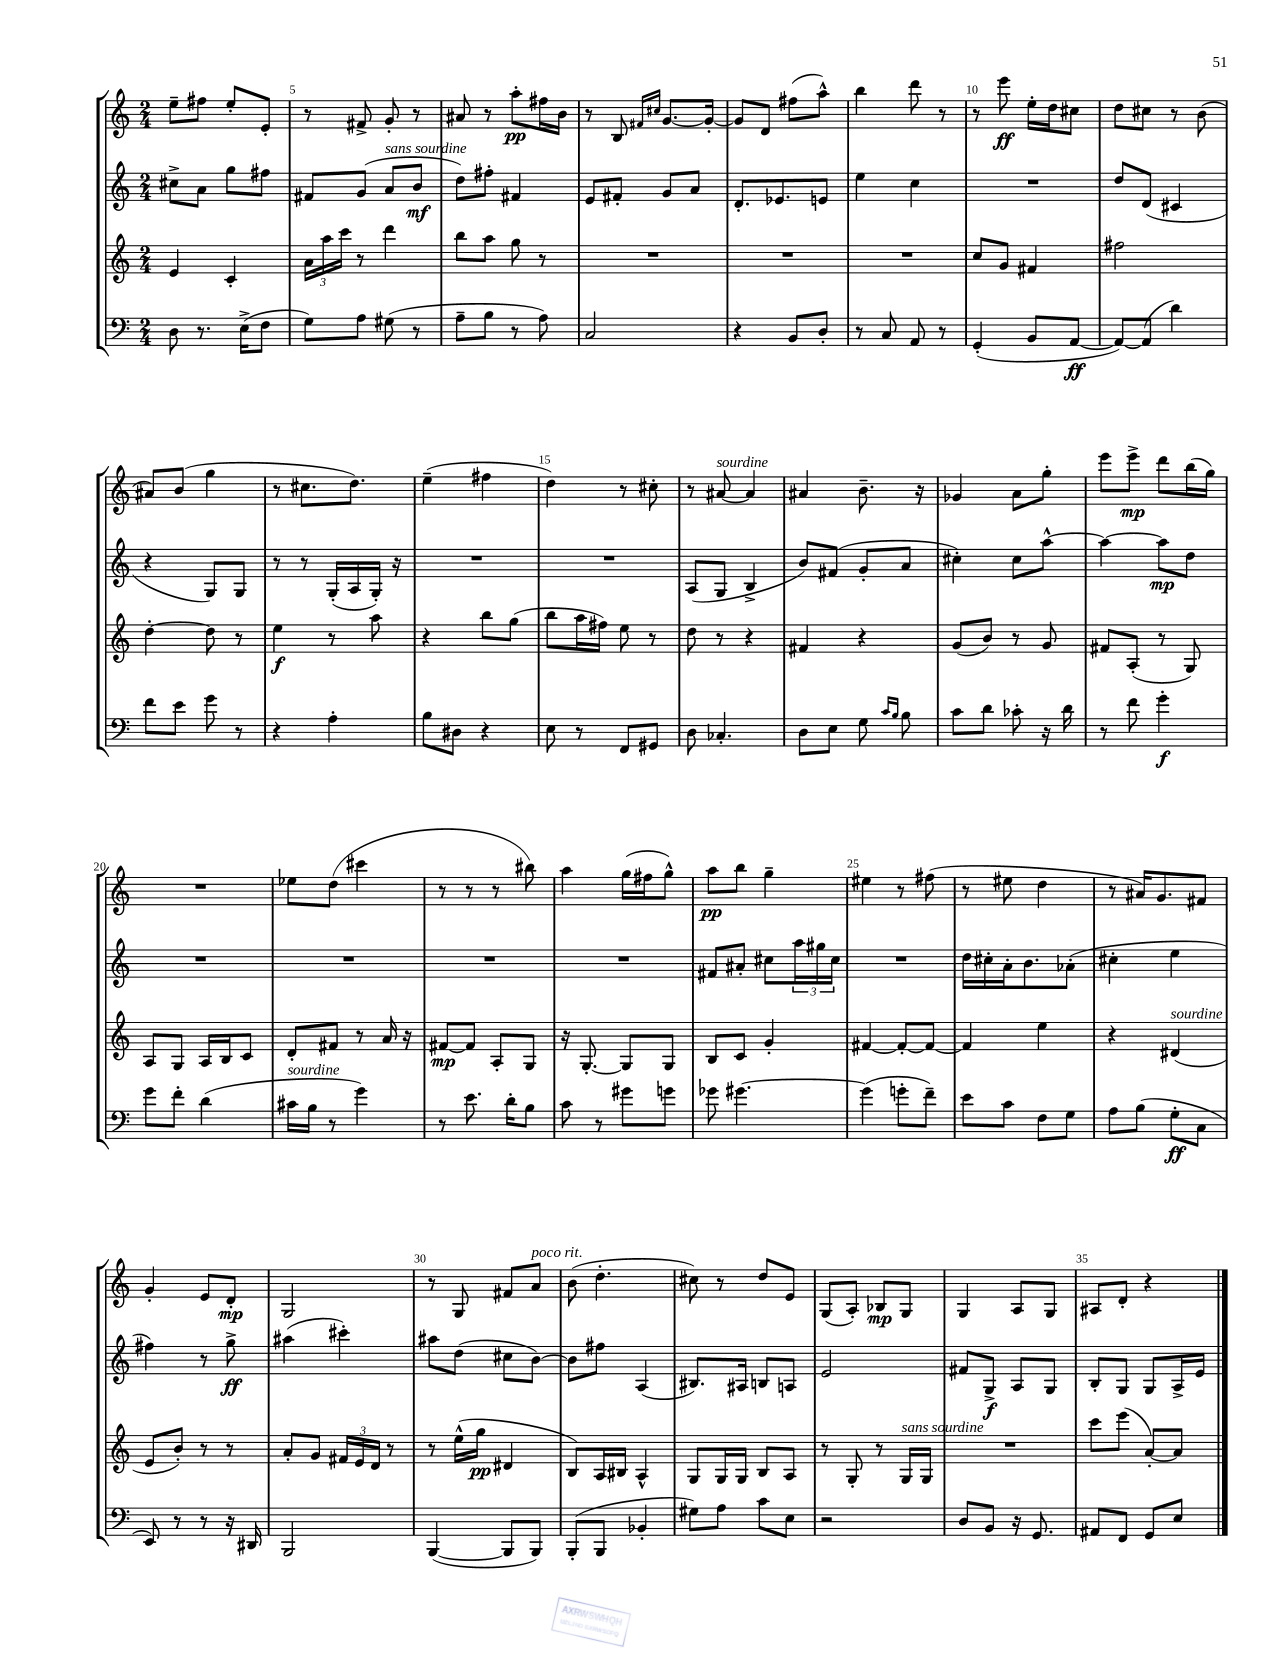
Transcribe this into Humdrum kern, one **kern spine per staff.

**kern	**kern	**kern	**kern
*staff4	*staff3	*staff2	*staff1
*clefF4	*clefG2	*clefG2	*clefG2
*k[]	*k[]	*k[]	*k[]
*M2/4	*M2/4	*M2/4	*M2/4
8D	4e	8cc#^	8ee~
8.r	.	8a	8ff#
.	4c'	8gg	8ee'
(16E^	.	.	.
8F	.	8ff#	8e'
=	=	=	=
8G)	24a	8f#	8r
.	24aa	.	.
.	24ccc	.	.
8A	8r	(8g	8f#^
(8G#	4ddd	8a	8g'
8r	.	8b	8r
=	=	=	=
8A~	8bb	8dd)	8a#
8B	8aa	8ff#'	8r
8r	8gg	4f#	8aa'
8A)	8r	.	16ff#
.	.	.	16b
=	=	=	=
2C	2r	8e	8r
.	.	8f#'	8B
.	.	.	16qqf#
.	.	.	16qqcc#
.	.	8g	[8.g
.	.	8a	.
.	.	.	16g'_
=	=	=	=
4r	2r	8.d'	8g]
.	.	.	8d
.	.	8.e-	.
8BB	.	.	(8ff#
8D'	.	8e	8aa^^)
=	=	=	=
8r	2r	4ee	4bb
8C	.	.	.
8AA	.	4cc	8ddd
8r	.	.	8r
=	=	=	=
(4GG'	8cc	2r	8r
.	8g	.	8eee
8BB	4f#	.	16ee'
.	.	.	16dd
[8AA	.	.	8cc#
=	=	=	=
8AA_)	2ff#	8dd	8dd
(8AA]	.	(8d	8cc#
4d)	.	4c#	8r
.	.	.	(8b
=	=	=	=
8f	[4dd'	4r	8a#)
8e	.	.	(8b
8g	8dd]	8G)	4gg
8r	8r	8G	.
=	=	=	=
4r	4ee	8r	8r
.	.	8r	8.cc#
4A'	8r	(16G'	.
.	.	16A	8.dd)
.	8aa	16G')	.
.	.	16r	.
=	=	=	=
8B	4r	2r	(4ee~
8D#	.	.	.
4r	8bb	.	4ff#
.	(8gg	.	.
=	=	=	=
8E	8bb	2r	4dd)
8r	16aa	.	.
.	16ff#)	.	.
8FF	8ee	.	8r
8GG#	8r	.	8cc#'
=	=	=	=
8D	8dd	(8A	8r
4.C-'	8r	8G	[8a#
.	4r	4B^	4a#]
=	=	=	=
8D	4f#	8b)	4a#
8E	.	(8f#	.
8G	4r	8g'	8.b~
16qqc	.	.	.
16qqB	.	.	.
8B	.	8a	.
.	.	.	16r
=	=	=	=
8c	(8g	4cc#')	4g-
8d	8b)	.	.
8c-'	8r	8cc#	8a
16r	8g	[8aa^^	8gg'
16d	.	.	.
=	=	=	=
8r	8f#	4aa_	8eee
8f	(8A'	.	8eee^
4g'	8r	8aa]	8ddd
.	8G)	8dd	(16bb
.	.	.	16gg)
=	=	=	=
8g	8A	2r	2r
8f'	8G	.	.
(4d	16A	.	.
.	16B	.	.
.	8c	.	.
=	=	=	=
16c#	8d'	2r	8ee-
16B	.	.	.
8r	8f#	.	(8dd
4g)	8r	.	4ccc#
.	16a	.	.
.	16r	.	.
=	=	=	=
8r	[8f#	2r	8r
8.e	8f#]	.	8r
.	8A'	.	8r
16d'	.	.	.
8B	8G	.	8bb#)
=	=	=	=
8c	16r	2r	4aa
.	[8.G'	.	.
8r	.	.	.
8g#	8G]	.	(16gg
.	.	.	16ff#
8g	8G	.	8gg^^)
=	=	=	=
8g-	8B	8f#	8aa
[4.g#	8c	8a#'	8bb
.	4g'	8cc#	4gg~
.	.	24aa	.
.	.	24gg#	.
.	.	24cc#	.
=	=	=	=
(4g#]	[4f#	2r	4ee#
8g'	8f#'_	.	8r
8f~)	8f#_	.	(8ff#
=	=	=	=
8e	4f#]	16dd	8r
.	.	16cc#'	.
8c	.	16a'	8ee#
.	.	8.b	.
8F	4ee	.	4dd
8G	.	(8a-'	.
=	=	=	=
8A	4r	4cc#'	8r
(8B	.	.	16a#)
.	.	.	8.g
8G'	(4d#	4ee	.
8C	.	.	8f#
=	=	=	=
8EE)	8e	4ff#)	4g'
8r	8b')	.	.
8r	8r	8r	8e
16r	8r	8gg^	8d'
16DD#	.	.	.
=	=	=	=
2BBB	8a'	(4aa#	2G
.	8g	.	.
.	24f#	4ccc#')	.
.	24e	.	.
.	24d	.	.
.	8r	.	.
=	=	=	=
([4BBB	8r	8aa#	8r
.	(16ee^^	(8dd	8G
.	16gg	.	.
8BBB]	4d#	8cc#	8f#
8BBB)	.	[8b)	8a
=	=	=	=
(8BBB'	8B)	8b]	(8b
8BBB	16A	8ff#	4.dd'
.	16B#	.	.
4BB-'	4A^^	(4A	.
=	=	=	=
8G#)	8G	8.B#)	8cc#)
8A	16G	.	8r
.	16G	16A#	.
8c	8B	8B	8dd
8E	8A	8A	8e
=	=	=	=
2r	8r	2e	(8G
.	8G'	.	8A')
.	8r	.	8B-
.	16G	.	8G
.	16G	.	.
=	=	=	=
8D	2r	8f#	4G
8BB	.	8G^	.
16r	.	8A	8A
8.GG	.	.	.
.	.	8G	8G
=	=	=	=
8AA#	8ccc	8B'	8A#
8FF	(8eee	8G	8d'
8GG	[8a')	8G	4r
8E	8a]	16A^	.
.	.	16e	.
==	==	==	==
*-	*-	*-	*-
